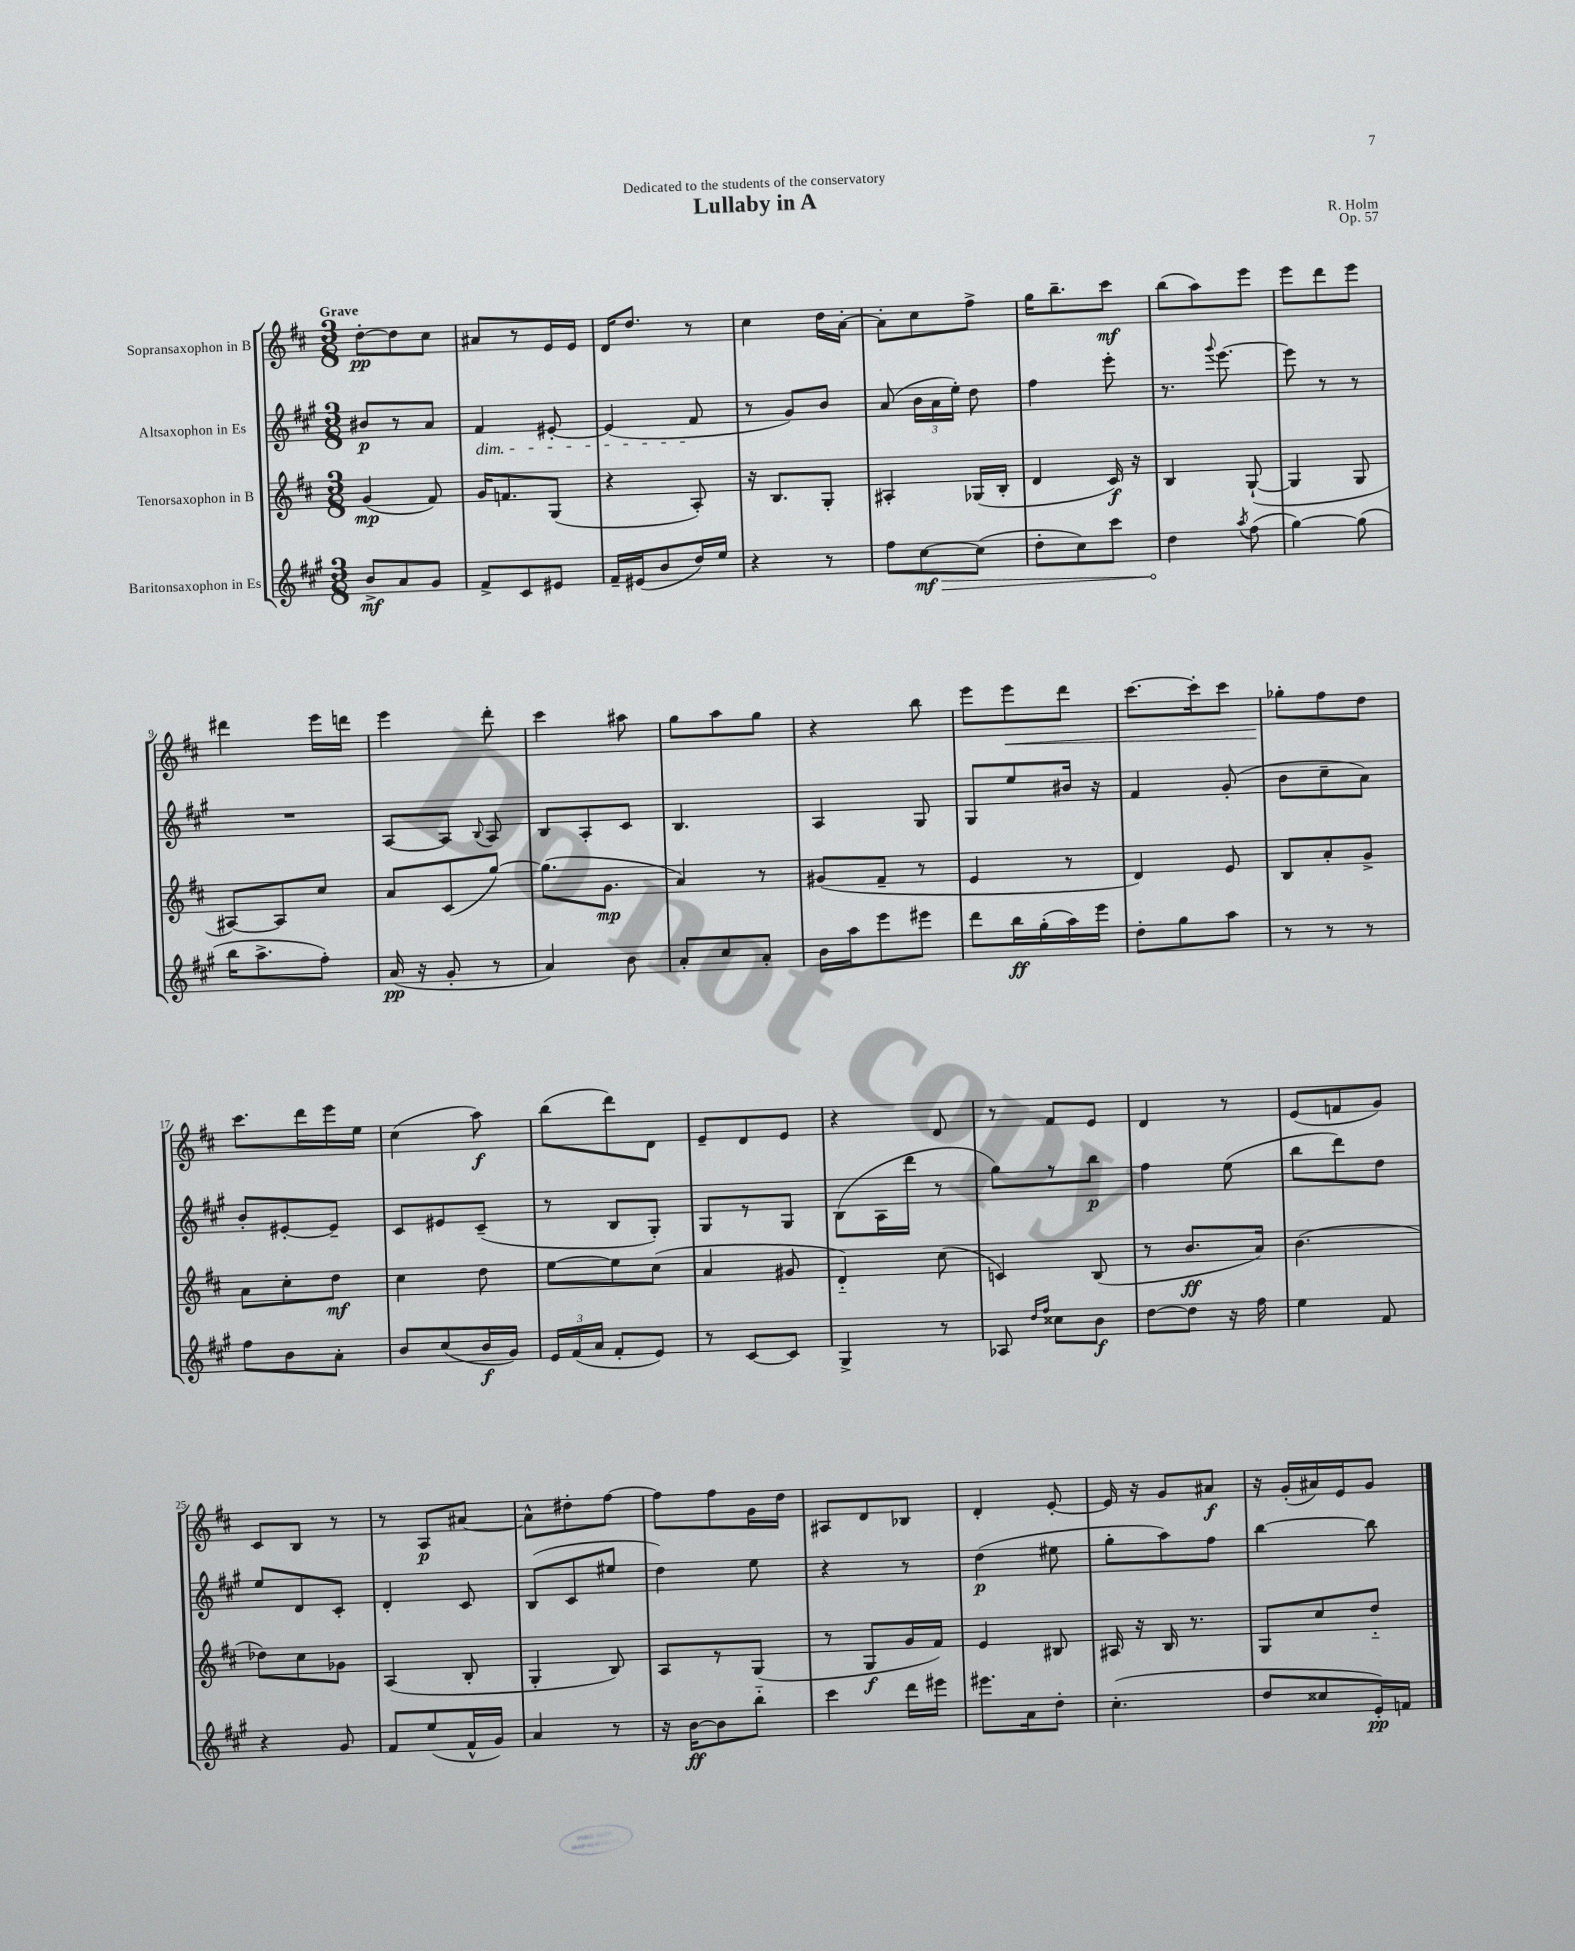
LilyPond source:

\header { title = "Lullaby in A" composer = "R. Holm" dedication = "Dedicated to the students of the conservatory" opus = "Op. 57" }
<<
\new StaffGroup <<
\new Staff = "s0" \with { instrumentName = "Sopransaxophon in B" } {
    \clef treble \key d \major \numericTimeSignature \time 3/8 \tempo "Grave"
    \autoBeamOff d''8[~-.\pp d''8 cis''8] |
    ais'8[ r8 e'16 e'16] |
    d'16[ d''8.] r8 |
    cis''4 d''16[ a'16]~-. |
    a'8[-. cis''8 fis''8]-> |
    g''16[ b''8.-- cis'''8]\mf |
    b''8[( a''8) e'''8] |
    e'''8[ d'''8 e'''8] |
    dis'''4 e'''16[ d'''16] |
    e'''4 d'''8-. |
    cis'''4 ais''8 |
    g''8[ a''8 g''8] |
    r4 b''8 |
    e'''8[ e'''8\< d'''8] |
    cis'''8.[~ cis'''16-. cis'''8] |
    ges''8[-.\! fis''8 d''8] |
    cis'''8.[ d'''16 e'''16 e''16] |
    cis''4( a''8\f) |
    b''8[( d'''8) d'8] |
    e'8[-- d'8 e'8] |
    r4 d'8 |
    r8 fis'8[ e'8] |
    d'4 r8 |
    e'8[( f'8 g'8]) |
    cis'8[ b8] r8 |
    r8 a8[\p ais'8]~ |
    ais'8[-^ dis''8-. fis''8]~ |
    fis''8[ fis''8 g'16 d''16] |
    ais8[ d'8 bes8] |
    d'4-. e'8~-. |
    e'16 r16 g'8[ ais'8]\f |
    r16 g'16[-.( ais'16) e'16 g'8] \bar "|." |
}
\new Staff = "s1" \with { instrumentName = "Altsaxophon in Es" } {
    \clef treble \key a \major \numericTimeSignature \time 3/8
    \autoBeamOff bis'8[\p r8 a'8] |
    fis'4\dim eis'8~-. |
    eis'4( fis'8\! |
    r8 gis'8[) b'8] |
    a'8( \tuplet 3/2 { b'16[ a'16 e''16]-.) } d''8 |
    fis''4 e'''8-. |
    r8. \appoggiatura { gis'''8 } e'''8.~ |
    e'''8 r8 r8 |
    R4. |
    a8[~ a8] \appoggiatura { b8 } a8 |
    b8[ a8-. cis'8] |
    b4. |
    a4 gis8 |
    gis8[ e''8 bis'16] r16 |
    fis'4 gis'8-.( |
    b'8[ cis''8-- a'8]) |
    b'8[-. eis'8~-. eis'8]-- |
    cis'8[ eis'8 cis'8]--( |
    r8 b8[ gis8]-.) |
    gis8[ r8 gis8] |
    b8[( a16 d'''16] r8 |
    gis''8[) r8 b''8]\p |
    fis''4 e''8( |
    b''8[ d'''8) d''8] |
    e''8[ d'8 cis'8]-. |
    d'4-. cis'8 |
    b8[( cis'8 eis''8] |
    d''4) e''8 |
    r4 r8 |
    d''4\p( eis''8 |
    gis''8[-. a''8) fis''8] |
    b''4~ b''8 \bar "|." |
}
\new Staff = "s2" \with { instrumentName = "Tenorsaxophon in B" } {
    \clef treble \key d \major \numericTimeSignature \time 3/8
    \autoBeamOff g'4\mp( fis'8) |
    g'16[ f'8. g8]( |
    r4 a8-.) |
    r16 b8.[ g8]-. |
    ais4-. ges16[( b16]-. |
    d'4 cis'16\f) r16 |
    b4 g8~-!( |
    g4 g8 |
    ais8[~) ais8 cis''8] |
    a'8[ cis'8( g''8]~) |
    g''8.[( g'8.]\mp |
    a'4) r8 |
    gis'8[( fis'8]-- r8 |
    e'4 r8 |
    d'4) e'8 |
    b8[ a'8-. g'8]-> |
    a'8[ cis''8-. d''8]\mf |
    cis''4 d''8 |
    e''8[~ e''8 cis''8]( |
    a'4 gis'8 |
    d'4-_) cis''8( |
    c'4) b8( |
    r8 b'8.[\ff a'16]) |
    b'4.( |
    des''8[) cis''8 ges'8] |
    a4( b8-. |
    g4-. b8) |
    a8[ r8 g8]( |
    r8 g8[\f g'16 fis'16]) |
    e'4 bis8 |
    ais16 r16 b16 r8. |
    g8[ cis''8 d''8]-_ \bar "|." |
}
\new Staff = "s3" \with { instrumentName = "Baritonsaxophon in Es" } {
    \clef treble \key a \major \numericTimeSignature \time 3/8
    \autoBeamOff b'8[->\mf a'8 gis'8] |
    fis'8[-> cis'8 eis'8] |
    fis'16[-- eis'16( b'8 d''16) e''16] |
    r4 r8 |
    fis''8[ \once \override Hairpin.circled-tip = ##t cis''8~\mf\> cis''8]( |
    d''8[-. cis''8) cis'''8] |
    d''4\! \acciaccatura { a''8 } fis''8( |
    gis''4~) gis''8( |
    b''16[ a''8.-> fis''8]-.) |
    a'16\pp( r16 gis'8-. r8 |
    a'4) b'8 |
    a'8[-. cis''8 a'8]-. |
    b'16[ a''16 e'''8 eis'''8] |
    d'''8[ b''16\ff gis''16-.( a''16) e'''16] |
    d''8[-. gis''8 a''8] |
    r8 r8 r8 |
    fis''8[ b'8 a'8]-. |
    b'8[ cis''8( b'16\f gis'16]) |
    \tuplet 3/2 { e'16[ fis'16( a'16] } fis'8[-. e'8]) |
    r8 cis'8[~ cis'8] |
    gis4-> r8 |
    aes8 \grace { d''16[ fis''16] } cisis''8[ b'8]\f |
    d''8[~ d''8] r16 fis''16 |
    e''4 fis'8 |
    r4 gis'8 |
    fis'8[ e''8( fis'16-^ gis'16]) |
    a'4 r8 |
    r16 b'16[~\ff b'8 b''8]-_ |
    cis'''4 d'''16[ eis'''16] |
    eis'''8.[ a'16 d''8]-. |
    cis''4.-.( |
    d''8[ cisis''8 e'16-.\pp) f'16] \bar "|." |
}
>>
>>
